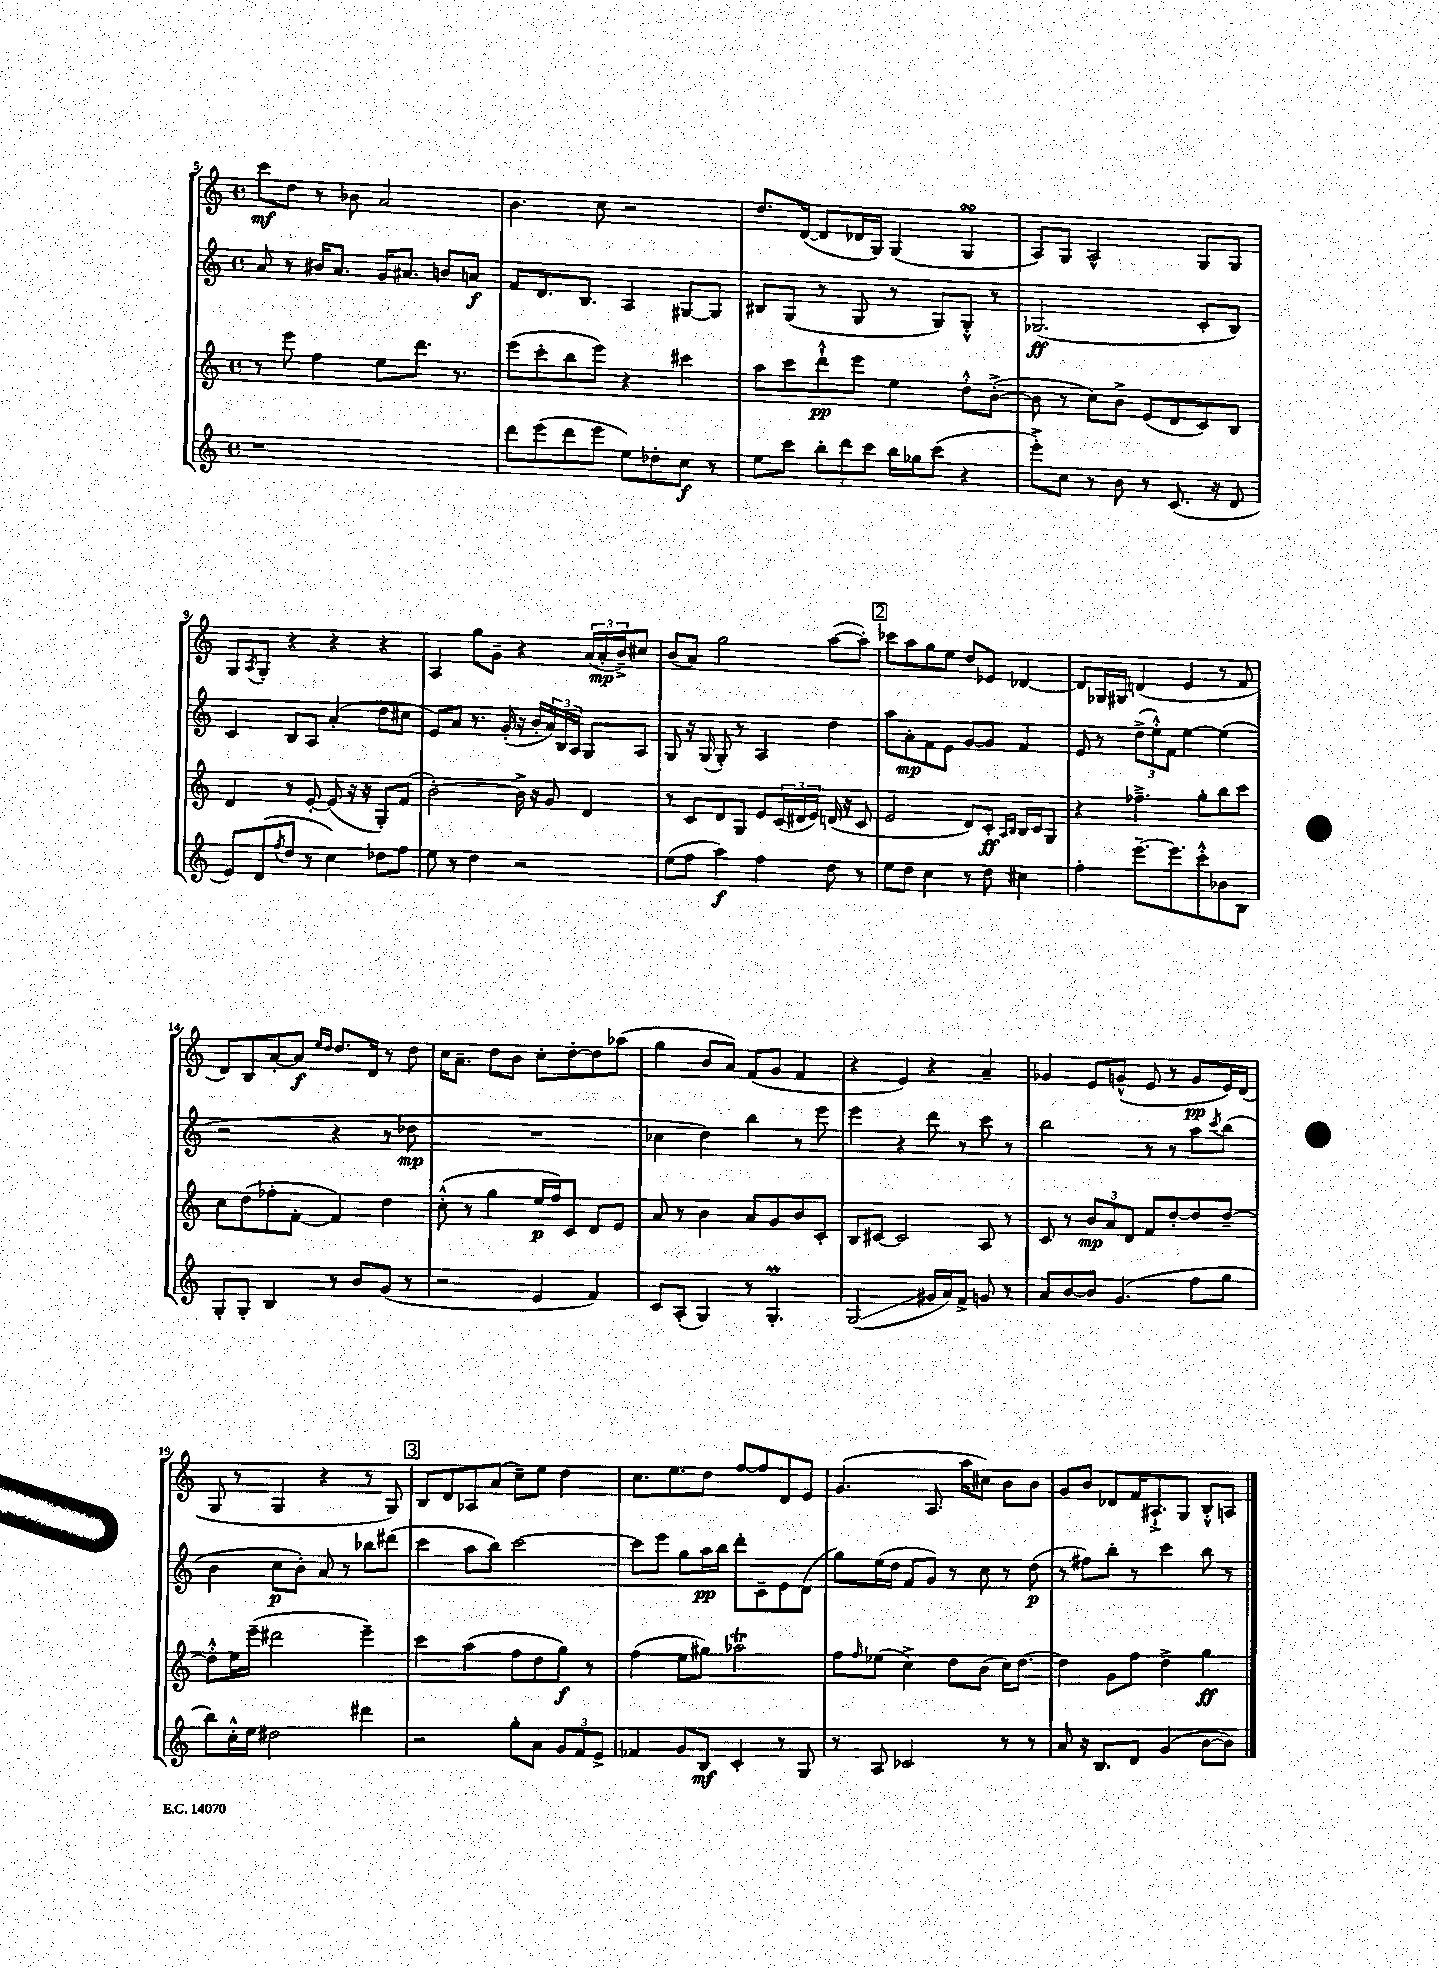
<<
\new StaffGroup <<
\new Staff = "s0" {
    \clef treble \key c \major \defaultTimeSignature \time 4/4
    c'''8\mf d''8 r8 bes'8 a'2 |
    b'4. c''8 r2 |
    d''8. d'16~( d'8 des'16 g16) g4( g4\turn |
    a8) g8 a2-^ g8 g8 |
    g8 \acciaccatura { a8 } g8-. r4 r4 r4 |
    a4 g''8 g'8-- r4 \tuplet 3/2 { a'16( a'16-.\mp b'16--->) } cis''8 |
    b'8( a'8) g''2 a''8~( a''8-.) |
    \mark \markup { \box "2" } ces'''8 a''8 g''8 e''8 d''8 ees'8 des'4~ |
    des'8 ges16 gis16 d'4( e'4 r8 f'8 |
    d'8) b8 a'8~-. a'8\f \grace { e''16 d''16 } d''8. d'16 r8 d''8 |
    c''16 a'8.-- d''8 b'8 c''8-. d''8~-. d''8 aes''8( |
    g''4 b'8 a'8) f'8( g'8 f'4 |
    r4 e'4) r4 a'4-- |
    ges'4 e'8 g'8-^( e'8 r8 g'8\pp e'16) d'16( |
    g8 r8 g4 r4 r8 g8) |
    \mark \markup { \box "3" } b8 d'8 aes8 a'8( c''8--) e''8 d''4 |
    c''8. e''8. d''8 f''8~ f''8 d'8 e'8 |
    g'4.( a8. a''16 cis''8) b'8 b'8 |
    g'8 b'8 des'8 f'16 ais8.-!-> g8 b8-.-^ a8 \bar "|." |
}
\new Staff = "s1" {
    \clef treble \key c \major \defaultTimeSignature \time 4/4
    a'8 r8 bis'16 a'8. g'16 ais'8. b'8 a'8\f |
    f'8 d'8. b8. a4 gis8~ gis8 |
    bis8 g8( r8 g8 r8 g8) g8-.-^ r8 |
    ges2.\ff( c'8-. b8) |
    c'4 b8 a8 a'4-.( d''8 cis''8 |
    e'8) a'8 r8. g'16-.( r16 b'16-. \tuplet 3/2 { a'16) b16 a16 } g8 a8 |
    g8 r16 g16( g8-.) r8 a4 d''4 |
    \mark \markup { \box "2" } a''8 a'8-.\mp f'8 e'8 g'8~ g'8 f'4 |
    e'8 r8 \tuplet 3/2 { d''8->( e''8-.-^) f'8 } e''4~ e''4( |
    r2 r4 r8 des''8\mp |
    R1 |
    ces''4 d''4) b''4 r8 e'''8 |
    e'''4 r4 d'''8 r8 c'''8 r8 |
    b''2 r8 r8 a''8 \acciaccatura { c'''8 } b''8( |
    b'4 c''8\p b'8-.) a'8 r8 bes''8 dis'''8( |
    \mark \markup { \box "3" } c'''4 a''8 b''8) c'''2~ |
    c'''8 e'''8 g''8 a''16\pp b''16 d'''8-. c'8-- e'8 d'8( |
    g''8) e''16( d''16 f'8 g'8) r8 c''8 r8 d''8\p( |
    r8 fis''8) b''8-. r8 c'''4 b''8 r8 \bar "|." |
}
\new Staff = "s2" {
    \clef treble \key c \major \defaultTimeSignature \time 4/4
    r8 e'''8 f''4 e''8 d'''8. r8. |
    e'''8( c'''8-. b''8 e'''8) r4 cis'''4 |
    a''8 c'''8 d'''8-!-^\pp e'''8 e''4 d''8-.-^ b'8~-.->( |
    b'8 r8 c''8) b'8-> e'8( d'8 c'8) b8 |
    d'4 r8 e'8~-. e'8( r16 r16 g8-.) f'8( |
    b'2~-.) b'16-> r16 g'8 d'4 |
    r8 c'8 d'8 g8 e'8 \tuplet 3/2 { c'16( dis'16 e'16) } d'16( r16 c'8 |
    \mark \markup { \box "2" } e'2 d'8) c'8-.\ff \grace { a16 b16 } b16 c'16 g8 |
    r4 fes''4.---> g''8-. b''8 c'''8 |
    c''8 d''8( fes''8-. f'8~-. f'4) d''4 |
    c''8-.-^( r8 g''4 e''16\p f''16) c'8 d'8 e'8 |
    a'8 r8 b'4 a'8 g'8 b'8 c'8-. |
    b8 cis'8~ cis'2 a8 r8 |
    c'8 r8 \tuplet 3/2 { b'8\mp a'8 d'8 } f'8 d''8~-. d''8 d''8~-- |
    d''8-.-^ e''16 e'''16--( dis'''2 e'''4--) |
    \mark \markup { \box "3" } c'''4 a''4( f''8 d''8 g''8\f) r8 |
    f''4( e''8 gis''8) aes''2\trill |
    f''8 \grace { f''16 } ees''8( c''4->) d''8 b'8( c''16) d''8.~ |
    d''4 g'8 f''8 d''4-> g''4\ff \bar "|." |
}
\new Staff = "s3" {
    \clef treble \key c \major \defaultTimeSignature \time 4/4
    r1 |
    d'''8 e'''8( d'''8 e'''8 e''8) des''8-. c''8\f r8 |
    e''8 c'''8 \tuplet 3/2 { b''8-. d'''8 c'''8 } b''16 ges''16 c'''8( r4 |
    e'''8-.->) c''8 r8 b'8 r8 c'8.( r16 d'8 |
    e'8) d'8( \acciaccatura { f''8 } d''8 r8 c''4) des''8 f''8 |
    e''8 r8 d''4 r2 |
    e''8( f''8 a''4\f) f''4 d''8 r8 |
    \mark \markup { \box "2" } e''8 d''8 c''4 r8 d''8 cis''4 |
    f''4-. e'''8.~-- e'''8. c'''8-.-^ bes'8 b8 |
    g8-. g8-. b4 r8 b'8 g'8( r8 |
    r2 e'4 f'4) |
    c'8 a8-.( g4) r8 g4.-.\prall |
    g2\glissando( gis'16 a'16) f'8-> g'8 r8 |
    a'8 b'8~ b'8 g'4.( f''8 g''8 |
    b''8) c''16-.-^ e''16 dis''2 dis'''4 |
    \mark \markup { \box "3" } r2 g''8-. a'8 \tuplet 3/2 { g'8 f'8 e'8-> } |
    fes'4 g'8 b8\mf c'4-. r8 g8 |
    r8 a8 ces'2 r8 r8 |
    a'8 r16 b8. d'8 g'4( b'8~ b'8) \bar "|." |
}
>>
>>
\layout { \context { \Score currentBarNumber = #5 } }
